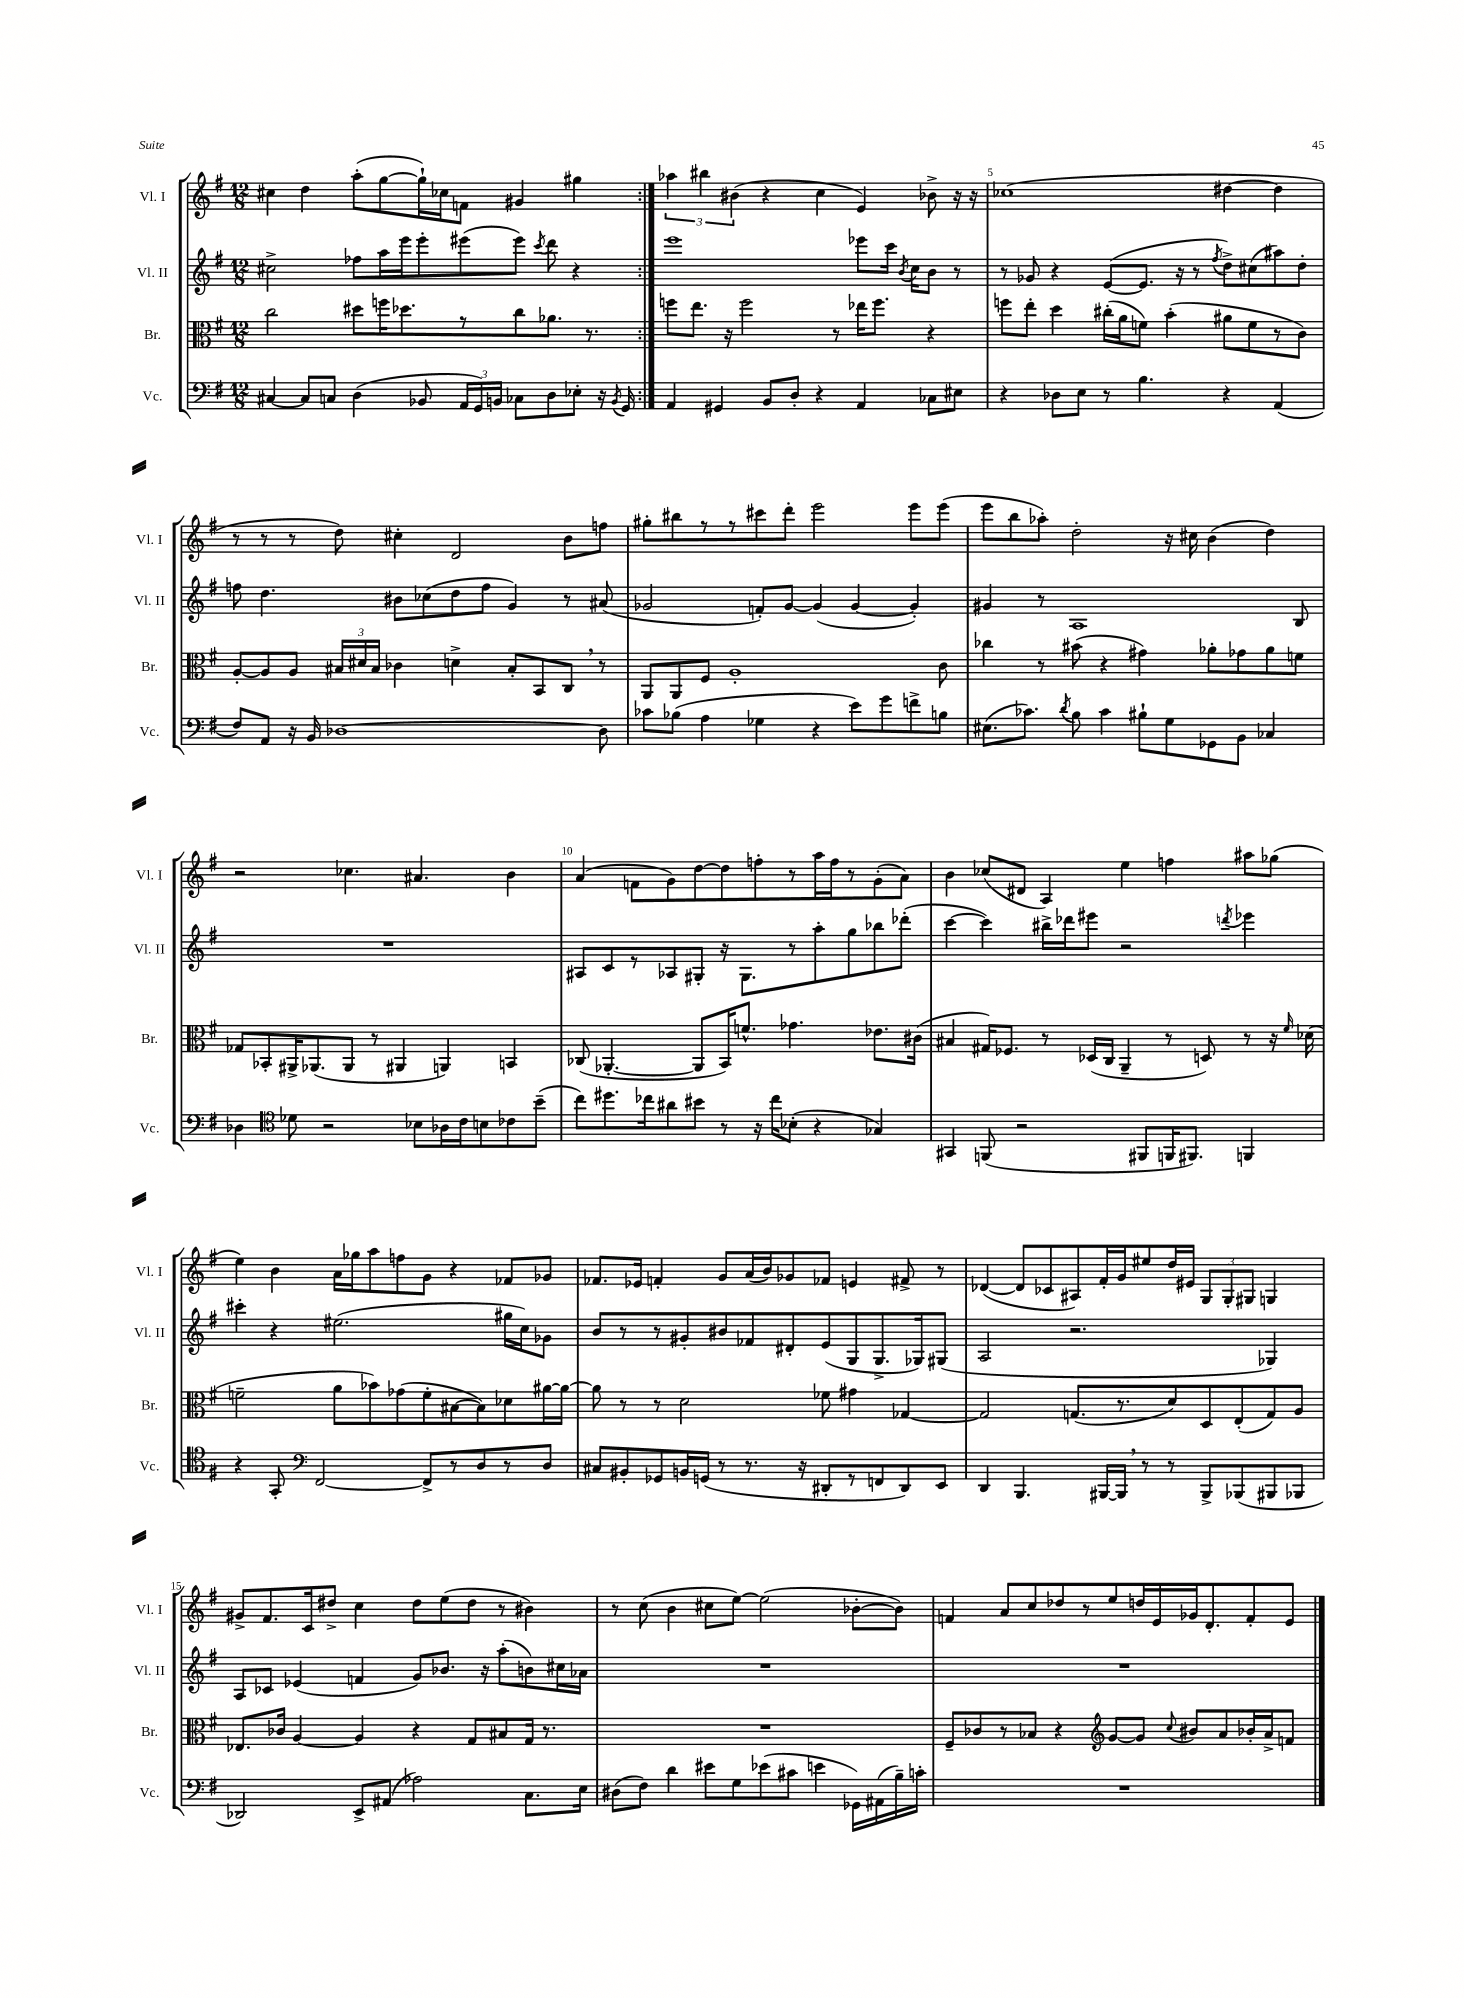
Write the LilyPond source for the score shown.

<<
\new StaffGroup <<
\new Staff = "s0" \with { instrumentName = "Vl. I" shortInstrumentName = "Vl. I" } {
    \clef treble \key g \major \numericTimeSignature \time 12/8
    \autoBeamOff \repeat volta 2 { cis''4 d''4 a''8[-.( g''8~ g''16-!) ces''16 f'8] gis'4 gis''4 | }
    \tuplet 3/2 { aes''4 bis''4 bis'4( } r4 c''4 e'4) bes'8-> r16 r16 |
    ces''1( dis''4~ dis''4 |
    r8 r8 r8 d''8) cis''4-. d'2 b'8[ f''8] |
    gis''8[-. bis''8 r8 r8 cis'''8 d'''8]-. e'''2 e'''8[ e'''8]( |
    e'''8[ b''8 aes''8]-.) d''2-. r16 cis''16 b'4( d''4) |
    r2 ces''4. ais'4. b'4 |
    a'4( f'8[ g'8) d''8~ d''8 f''8-. r8 a''16 f''16 r8 g'8-.( a'8]) |
    b'4 ces''8[( dis'8] a4) e''4 f''4 ais''8[ ges''8]( |
    e''4) b'4 a'16[ ges''16 a''8 f''8 g'8] r4 fes'8[ ges'8] |
    fes'8.[ ees'16] f'4-. g'8[ a'16( b'16) ges'8 fes'8] e'4 fis'8-> r8 |
    des'4~( des'8[ ces'8 ais8) fis'16-. g'16 eis''8 d''16 eis'16] \tuplet 3/2 { g8[ g8-. gis8] } g4 |
    gis'8[-> fis'8. c'16 dis''8]-> c''4 dis''8[ e''8( dis''8] r8 bis'4) |
    r8 c''8( b'4 cis''8[ e''8]~) e''2( bes'8[~-. bes'8]) |
    f'4 a'8[ c''8 des''8 r8 e''8 d''16 e'16 ges'16 d'8.-. f'8-. e'8] \bar "|." |
}
\new Staff = "s1" \with { instrumentName = "Vl. II" shortInstrumentName = "Vl. II" } {
    \clef treble \key g \major \numericTimeSignature \time 12/8
    \autoBeamOff \repeat volta 2 { cis''2-> fes''8[ a''16 e'''16 e'''8-. eis'''8( eis'''8]) \acciaccatura { c'''8 } d'''8 r4 | }
    e'''1 ees'''8[ c'''16] \acciaccatura { b'8 } c''16[ b'8] r8 |
    r8 ges'8 r4 e'8[~( e'8.] r16 r8 \acciaccatura { fis''8 } d''8[->) cis''8( ais''8) d''8]-. |
    f''8 d''4. bis'8[ ces''8( d''8 f''8] g'4) r8 ais'8( |
    ges'2 f'8[-.) ges'8]~ ges'4( ges'4~ ges'4-.) |
    gis'4 r8 a1 b8 |
    R1. |
    ais8[ c'8 r8 aes8 gis8]-. r16 gis8.[ r8 a''8-. g''8 bes''8 des'''8]-.( |
    c'''4~ c'''4) bis''16[-> des'''16 eis'''8] r2 \acciaccatura { d'''8 } ees'''4 |
    cis'''4-. r4 eis''2.( gis''16[ c''16) ges'8] |
    b'8[ r8 r8 gis'8-. bis'8 fes'8 dis'8-. e'8( g8 g8.-> ges16) gis8]( |
    a2 r2. ges4) |
    a8[ ces'8] ees'4( f'4 g'8[) bes'8.] r16 a''8[-.( b'8) cis''16 aes'16] |
    R1. |
    R1. \bar "|." |
}
\new Staff = "s2" \with { instrumentName = "Br." shortInstrumentName = "Br." } {
    \clef alto \key g \major \numericTimeSignature \time 12/8
    \autoBeamOff \repeat volta 2 { c''2 dis''8[ f''16 des''8. r8 c''8 aes'8.] r8. | }
    f''8[ e''8.] r16 f''2 r8 ees''16[ f''8.] r4 |
    f''8[ e''8]-. d''4 cis''16[-.( a'16 f'8]) b'4-.( ais'8[ f'8 r8 c'8]) |
    a8[~-. a8 a8] \tuplet 3/2 { bis16[ dis'16 bis16] } ces'4 d'4-> bis8[-. b,8 c8] \breathe r8 |
    a,8[ a,8 fis8] a1-. c'8 |
    ces''4 r8 bis'8( r4 gis'4) aes'8[-. ges'8 aes'8 f'8] |
    ges8[ bes,8-. ais,16-> aes,8.( aes,8] r8 ais,4 a,4) b,4 |
    ces8( aes,4.~-. aes,8[ b,16) f'8.]-^ ges'4. ees'8.[ cis'16]( |
    bis4 gis16[) fes8.] r8 des16[( c16] a,4-- r8 d8) r8 r16 \grace { fis'16 } des'16( |
    f'2-- a'8[ bes'8) ges'8( f'8-. bis8~ bis8) des'8 ais'16~ ais'16]~ |
    ais'8 r8 r8 d'2 fes'8 gis'4 ges4~ |
    ges2 g8.[( r8. d'8) d8 e8-.( g8) a8] |
    ees8.[ ces'16] a4~ a4 r4 g8[ bis8 g16] r8. |
    R1. |
    fis8[-- ces'8 r8 bes8] r4 \clef treble g'8[~ g'8] \appoggiatura { c''8 } bis'8[ a'8 bes'16-. a'16-> f'8] \bar "|." |
}
\new Staff = "s3" \with { instrumentName = "Vc." shortInstrumentName = "Vc." } {
    \clef bass \key g \major \numericTimeSignature \time 12/8
    \autoBeamOff \repeat volta 2 { cis4~ cis8[ c8] d4( bes,8 \tuplet 3/2 { a,16[ g,16) b,16] } ces8[ d8 ees8]-. r16 \acciaccatura { b,8 } g,16 | }
    a,4 gis,4 b,8[ d8]-. r4 a,4 ces8[ eis8] |
    r4 des8[ e8] r8 b4. r4 a,4( |
    fis8[) a,8] r16 b,16 des1~ des8 |
    ces'8[ bes8]( a4 ges4 r4 e'8[) g'8 f'8-> b8] |
    eis8.[( ces'8.]) \acciaccatura { d'8 } b8 ces'4 bis8[-! g8 ges,8 b,8] ces4 |
    des4 \clef tenor des'8 r2 bes8[ aes16 c'16 b8 ces'8 b'8]--( |
    c''8[) dis''8. ces''16 ais'8 bis'8] r8 r16 ces''16[ bes8]-.( r4 ges4) |
    gis,4 f,8( r2 fis,8[ f,16 fis,8.]) f,4 |
    r4 g,8-. \clef bass fis,2~ fis,8[-> r8 d8 r8 d8] |
    cis8[ bis,8-. ges,8 b,16 g,16]( r8 r8. r16 dis,8[-. r8 f,8 dis,8) e,8] |
    d,4 b,,4. bis,,16[~ bis,,16] \breathe r8 r8 bis,,8[-> bes,,8( bis,,8 bes,,8] |
    des,2) e,8[-> ais,8]( aes2) c8.[ e16] |
    dis8[( fis8]) d'4 eis'8[ g8 ees'8( cis'8] e'4 ges,16[) ais,16( b16--) c'16]-. |
    R1. \bar "|." |
}
>>
>>
\layout { \context { \Score currentBarNumber = #3 \override BarNumber.break-visibility = ##(#f #t #t) barNumberVisibility = #(every-nth-bar-number-visible 5) } }
